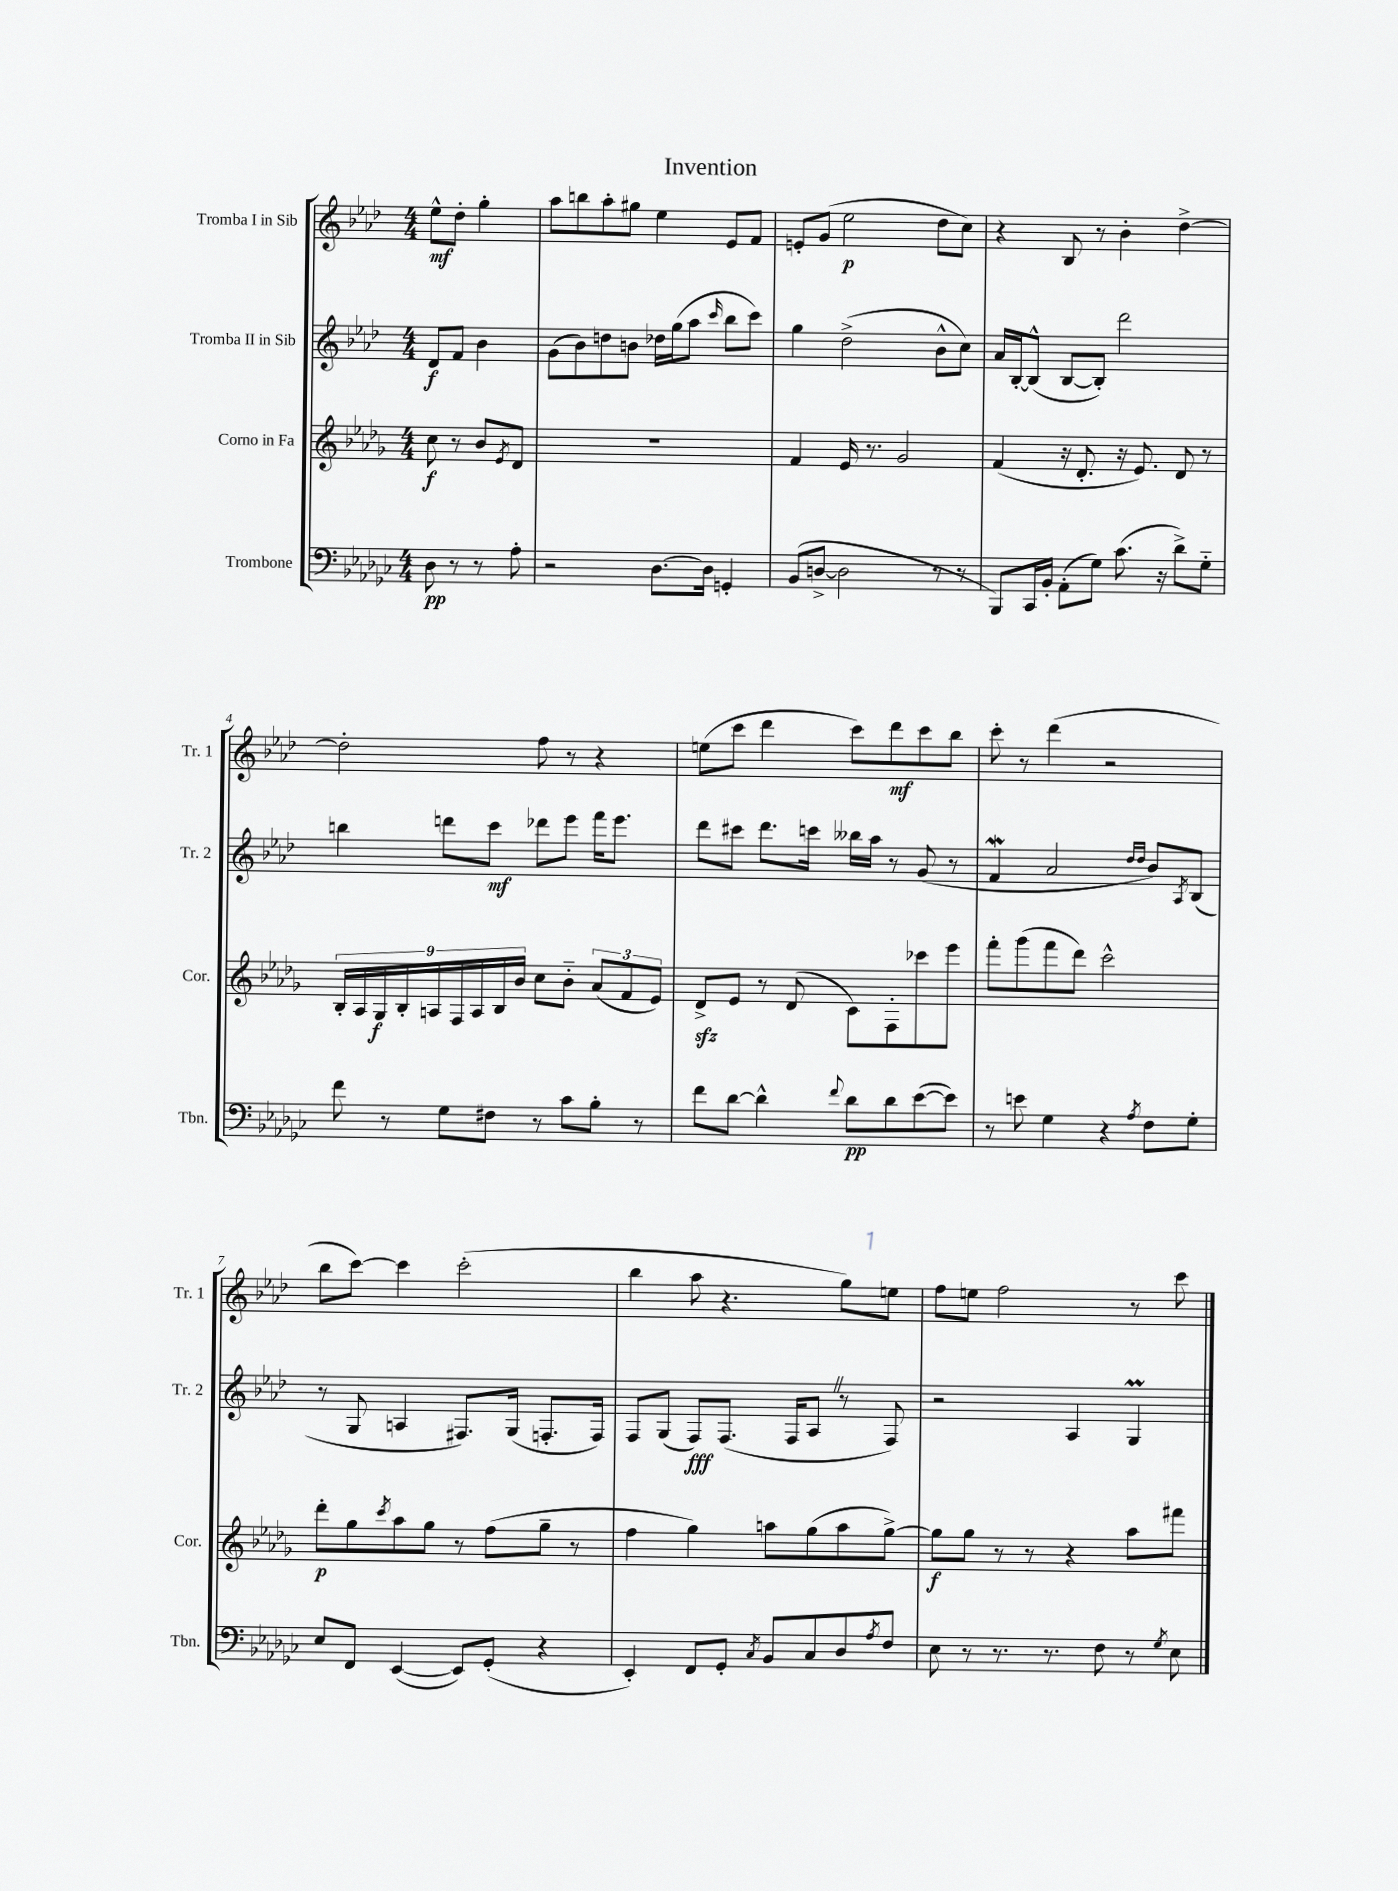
\header { title = "Invention" }
<<
\new StaffGroup <<
\new Staff = "s0" \with { instrumentName = "Tromba I in Sib" shortInstrumentName = "Tr. 1" } {
    \clef treble \key aes \major \numericTimeSignature \time 4/4 \partial 2
    ees''8-^\mf des''8-. g''4-. |
    aes''8 b''8 aes''8-. gis''8 ees''4 ees'8 f'8 |
    e'8-. g'8( ees''2\p des''8 c''8) |
    r4 bes8 r8 bes'4-. des''4~-> |
    des''2-. f''8 r8 r4 |
    e''8( c'''8 des'''4 c'''8) des'''8\mf c'''8 bes''8 |
    c'''8-. r8 des'''4( r2 |
    bes''8 c'''8~) c'''4 c'''2-.( |
    bes''4 aes''8 r4. g''8) e''8 |
    f''8 e''8 f''2 r8 c'''8 \bar "|." |
}
\new Staff = "s1" \with { instrumentName = "Tromba II in Sib" shortInstrumentName = "Tr. 2" } {
    \clef treble \key aes \major \numericTimeSignature \time 4/4 \partial 2
    des'8\f f'8 bes'4 |
    g'8( bes'8) d''8 b'8 des''16 g''16( aes''8 \grace { c'''16 } bes''8 c'''8) |
    g''4 des''2->( bes'8-^ c''8) |
    aes'16 bes16~-. bes8-^( bes8~ bes8-.) des'''2 |
    b''4 d'''8 c'''8\mf des'''8 ees'''8 f'''16 ees'''8. |
    des'''8 cis'''8 des'''8. c'''16 beses''16 aes''16 r8 g'8( r8 |
    f'4\mordent aes'2 \grace { des''16 des''16 } bes'8) \acciaccatura { aes8 } bes8( |
    r8 g8 a4 fis8.) g16( f8.-. f16) |
    f8 g8( f8\fff) f8.( f16 aes8 \once \override BreathingSign.text = \markup { \musicglyph "scripts.caesura.straight" } \breathe r8 f8) |
    r2 aes4 g4\prall \bar "|." |
}
\new Staff = "s2" \with { instrumentName = "Corno in Fa" shortInstrumentName = "Cor." } {
    \clef treble \key des \major \numericTimeSignature \time 4/4 \partial 2
    c''8\f r8 bes'8 \acciaccatura { ees'8 } des'8 |
    R1 |
    f'4 ees'16 r8. ges'2 |
    f'4( r16 des'8.-. r16 ees'8.) des'8 r8 |
    \tuplet 9/8 { bes16-. aes16 ges16\f bes16-. a16 f16 a16 bes16 bes'16 } c''8 bes'8-_ \tuplet 3/2 { aes'8( f'8 ees'8) } |
    des'8->\sfz ees'8 r8 des'8( c'8) f8-. ces'''8 ees'''8 |
    f'''8-. ges'''8( f'''8 des'''8) c'''2-^ |
    des'''8-.\p ges''8 \acciaccatura { c'''8 } aes''8 ges''8 r8 f''8( ges''8-- r8 |
    f''4 ges''4) a''8 ges''8( a''8 ges''8~->) |
    ges''8\f ges''8 r8 r8 r4 aes''8 fis'''8 \bar "|." |
}
\new Staff = "s3" \with { instrumentName = "Trombone" shortInstrumentName = "Tbn." } {
    \clef bass \key ges \major \numericTimeSignature \time 4/4 \partial 2
    des8\pp r8 r8 aes8-. |
    r2 des8.~ des16 g,4-. |
    bes,8( d8~-> d2 r8 r8 |
    bes,,8) ces,16 bes,16-. aes,8-.( ges8) ces'8.( r16 des'8->) ges8-_ |
    f'8 r8 ges8 fis8 r8 ces'8 bes8-. r8 |
    f'8 des'8~ des'4-^ \appoggiatura { f'8 } des'8\pp des'8 ees'8~( ees'8) |
    r8 e'8 ges4 r4 \acciaccatura { aes8 } f8 ges8-. |
    ees8 f,8 ees,4~( ees,8) ges,8-.( r4 |
    ees,4-.) f,8 ges,8-. \acciaccatura { ces8 } bes,8 ces8 des8 \acciaccatura { aes8 } f8 |
    ees8 r8 r8. r8. f8 r8 \acciaccatura { ges8 } ees8 \bar "|." |
}
>>
>>
